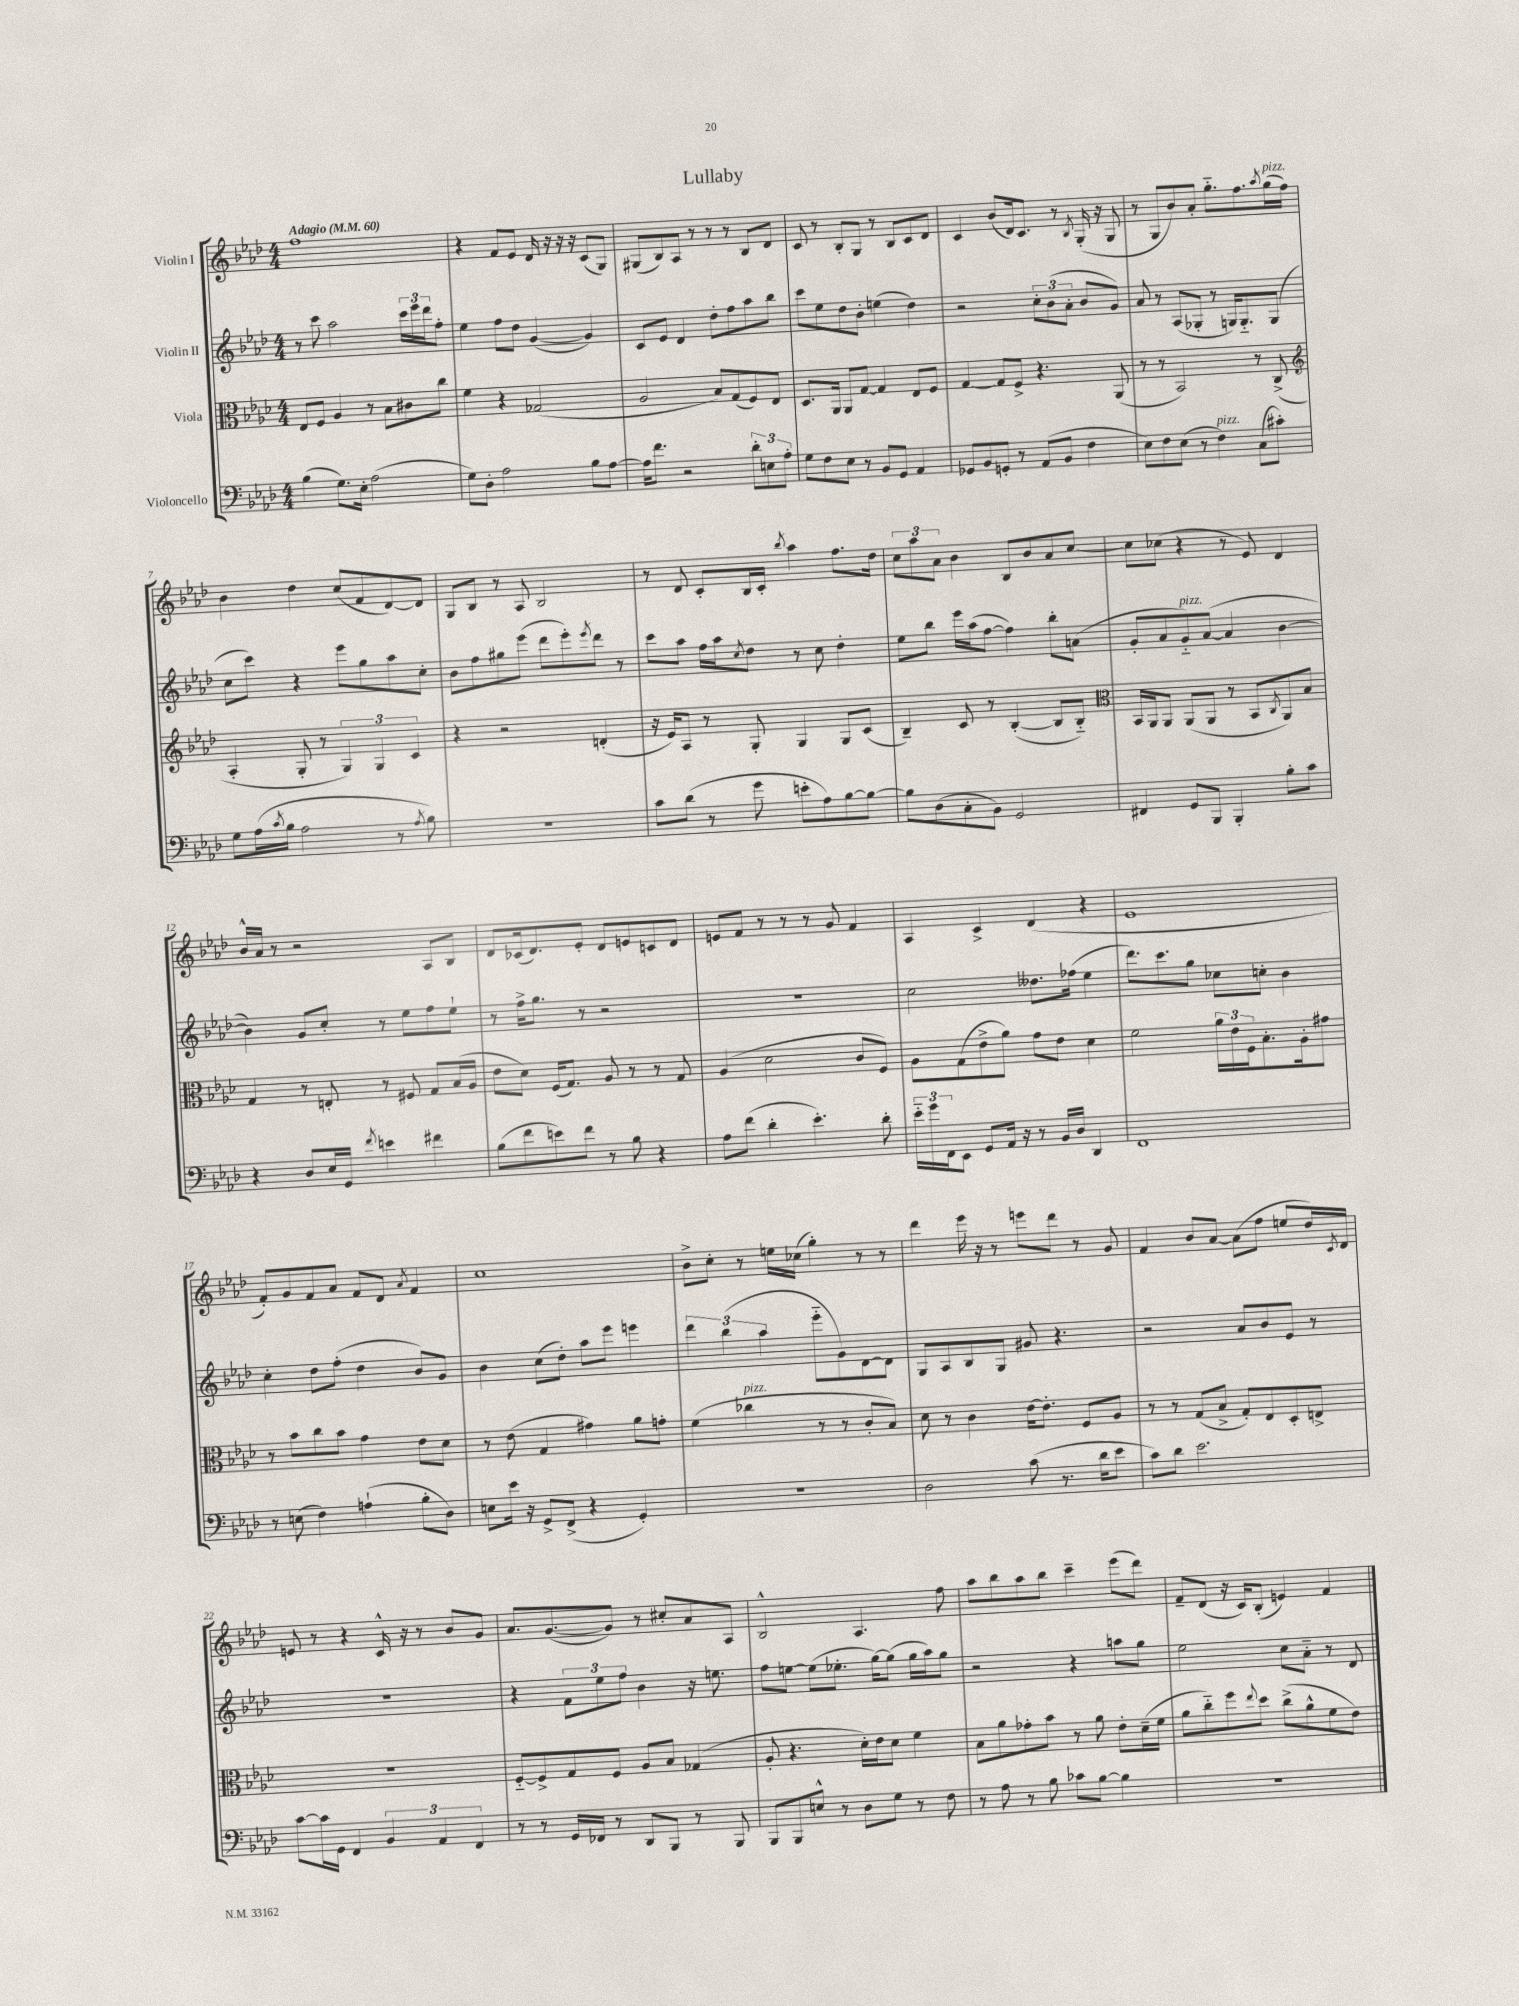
\header { title = "Lullaby" }
<<
\new StaffGroup <<
\new Staff = "s0" \with { instrumentName = "Violin I" } {
    \clef treble \key aes \major \numericTimeSignature \time 4/4 \tempo "Adagio" 4 = 60
    f''1 |
    r4 f'8 ees'8 des'16 r16 r16 r16 c'8( g8) |
    gis8( bes8) aes8 r8 r8 r8 bes8 des'8 |
    c'8 r8 bes8-. g8 r8 bes8 c'8 des'8 |
    c'4 bes'8( des'16) c'8. r8 \acciaccatura { bes8 } g16-.( r16 g8 |
    r8 g8 bes'8) aes'8-. g''8.-_ f''8. \acciaccatura { aes''8 } g''16^\markup { \italic "pizz." }( f''16) |
    bes'4 des''4 c''8( f'8 des'8~) des'8 |
    g8 bes8 r8 aes8 bes2 |
    r8 des'8 c'8-. bes16 c'16-. \acciaccatura { bes''8 } aes''4 f''8. des''16 |
    \tuplet 3/2 { c''8 aes''8 aes'8 } bes'4 bes8 bes'8 aes'8 c''8~ |
    c''8 ces''8( r4 r8 ees'8) des'4 |
    bes'16-^ aes'16 r8 r2 aes8 bes8 |
    des'8 ces'16( des'8.) ees'8-. des'8 e'8 c'8 des'8 |
    e'8 f'8 r8 r8 r8 g'8 f'4 |
    aes4 c'4-> des'4( r4 |
    ees'1 |
    f'8-.) g'8 f'8 aes'8 f'8 des'8 \acciaccatura { aes'8 } f'4 |
    c''1 |
    bes'8-> c''8-. r8 e''16 ces''16( g''4-.) r8 r8 |
    des'''4 ees'''16 r16 r8 e'''8 des'''8 r8 g'8 |
    f'4 bes'8 aes'8~ aes'8( f''8 e''8 des''16) \acciaccatura { c'8 } des'16 |
    e'8 r8 r4 c'16-^ r16 r8 bes'8 g'8 |
    aes'8. g'8.~( g'8) r8 cis''8-. aes'8 aes8 |
    bes2-^ aes4. f''8 |
    aes''8 bes''8 aes''8 bes''8 c'''4-- ees'''8( des'''8) |
    f'8-- des'8( r16 c'16) bes8-.( e'4) f'4 \bar "|." |
}
\new Staff = "s1" \with { instrumentName = "Violin II" } {
    \clef treble \key aes \major \numericTimeSignature \time 4/4
    r8 c'''8 aes''2 \tuplet 3/2 { c'''16 ees'''16 des'''16 } f''8-. |
    ees''4 f''8 des''8 g'4~( g'4) |
    c'8 ees'8 des'4 des''8-. f''8 aes''8 bes''8 |
    c'''8 ees''8 des''8 bes'8-. e''4( des''4) |
    r2 \tuplet 3/2 { c''8-. bes'8( aes'8-. } bes'8 g'8) |
    aes'8 r8 aes8( ges8-. r8 g16) g8.-_ g8( |
    c''8 c'''8) r4 ees'''8 g''8 aes''8 c''8-. |
    bes'8 f''8 gis''8 ees'''8( des'''8 ees'''8-.) \acciaccatura { ees'''8 } des'''8 r8 |
    c'''8 aes''8 f''16 aes''16 \acciaccatura { c''8 } des''8 r8 c''8 des''4-. |
    ees''8 bes''8 ees'''16 aes''16( f''8~ f''4) bes''8-. a'8( |
    g'8-. aes'8 g'8-_^\markup { \italic "pizz." }) aes'8~( aes'4 bes'4~ |
    bes'4) g'8 c''8-. r8 ees''8 f''8 ees''8-! |
    r8 f''16-> g''8. r8 r2 |
    R1 |
    c''2 deses''8. fes''16( ees''4 |
    des'''8.) c'''8. g''8 ces''8 c''8-. bes'4 |
    c''4-. des''8 f''8-.( des''4 bes'8) g'8 |
    bes'4 c''8( des''8-.) aes''8 ees'''8 e'''4 |
    \tuplet 3/2 { des'''4 bes''4( aes''4 } ees'''8-_ g'8) des'8~ des'8 |
    g8 aes8 bes8 g8 gis'8 r4. |
    r2 aes'8 bes'8 ees'8 r8 |
    R1 |
    r4 \tuplet 3/2 { f'8 ees''8 f''8 } bes'4 r16 e''8. |
    f''8 e''8~ e''8( ees''8.-. g''16~) g''8( g''16 aes''16) g''8 |
    r2 r4 a''8 g''8 |
    ees''2 c''8 aes'8-_ r8 des'8 \bar "|." |
}
\new Staff = "s2" \with { instrumentName = "Viola" } {
    \clef alto \key aes \major \numericTimeSignature \time 4/4
    ees8 f8 aes4 r8 bes8 cis'8 c''8 |
    f'4 r4 ges2( |
    aes2 bes8) g8( f8) ees8 |
    des8. aes,16 aes,8 g8~ g4 ees8 f8 |
    g4~ g8 f8-> r4. aes,8( |
    r8 r8 bes,2) r8 c8->( |
    \clef treble aes4-. g8-. r8 \tuplet 3/2 { g4) g4 c'4 } |
    r4 r2 d'4-.( |
    r16 ees'16) aes8 r8 g8-. g4 g8 c'8( |
    bes4--) c'8 r8 bes4~-.( bes8 bes8-_) |
    \clef alto bes,16 aes,16 aes,8 aes,8( aes,8 r8 bes,8 \acciaccatura { c8 } aes,8) bes8 |
    g4 r8 e8-. r8 fis8 g8 bes16( aes16 |
    ees'8 des'8) f16( g8.) aes8 r8 r8 g8 |
    aes4( des'2 c'8 f8) |
    aes8 g8( ees'8-> aes'8) g'8 ees'8 des'4 |
    f'2 \tuplet 3/2 { aes'16 ees'16 f16 } bes8.-. aes16-. gis'8 |
    r8 bes'8 c''8 bes'8 g'4 ees'8 des'8 |
    r8 ees'8( g4 gis'4) aes'8 g'8-. |
    f'4( ces''4^\markup { \italic "pizz." } r8 r8 c'8-. bes8) |
    des'8 r8 c'4 ees'16~ ees'8.-. f8 aes8 |
    r8 r8 g8( bes8-> g8-.) ees8 des8-. e8-> |
    R1 |
    f8~-_ f8-> g8 f8 aes8 bes8 ges4( |
    aes8-. r4. des'16-.) ees'16 des'8 f'4 |
    bes8 aes'8 ges'8-. bes'8 r8 aes'8 ees'8-. des'16--( f'16 |
    aes'8 c''8-_) f''8 \appoggiatura { ees''8 } des''8 c''8->( aes'8-^ f'8 ees'8) \bar "|." |
}
\new Staff = "s3" \with { instrumentName = "Violoncello" } {
    \clef bass \key aes \major \numericTimeSignature \time 4/4
    bes4( g8.) ees16-. aes2( |
    g8) des8-. aes2 bes8 aes8~ |
    aes16 f'8. r2 \tuplet 3/2 { des'8-. e8 aes8-. } |
    g8 f8 ees8 r8 bes,8 g,8 aes,4 |
    ges,8 bes,8 g,8-. r8 aes,8( bes,8 f4 |
    ees8) f8 ees8( r8 f4^\markup { \italic "pizz." }) c8( cis'8-.) |
    g8 aes16( \acciaccatura { c'8 } bes16 aes2 r8 \acciaccatura { aes8 } bes8) |
    r1 |
    c'8 des'8( r8 g'8 e'8-. aes8) bes8~ bes8~ |
    bes8 des8( c8-. bes,8) g,2 |
    fis,4 g,8 bes,,8 bes,,4-. bes8-. c'8 |
    r4 des8 ees16 g,16 \acciaccatura { f'8 } e'4 fis'4 |
    bes8( f'8 e'8) f'8 r8 bes8 r4 |
    aes8 f'8( des'4-. ees'4.-.) des'8-. |
    \tuplet 3/2 { ees'16-_ g'16 f,16 } ees,8 g,8 aes,16 r16 r8 bes,16 des16 des,4 |
    f,1 |
    r8 e8( f4) a4-!( bes8-. des8) |
    e8 ees'16 r16 g,8-> f,8->( r4 g,4-.) |
    R1 |
    des2 c'8( r8. des'16 ees'8 |
    c'8) des'8 ees'2. |
    c'8~ c'16 g,16 f,4 \tuplet 3/2 { bes,4 aes,4 f,4 } |
    r8 r8 g,16 fes,16 r8 des,8 bes,,8 r8 bes,,8 |
    bes,,8 bes,,8 e8-^ r8 des8 g8 r8 f8 |
    r8 aes8 r8 bes8 ces'8 bes8~ bes4 |
    R1 \bar "|." |
}
>>
>>
